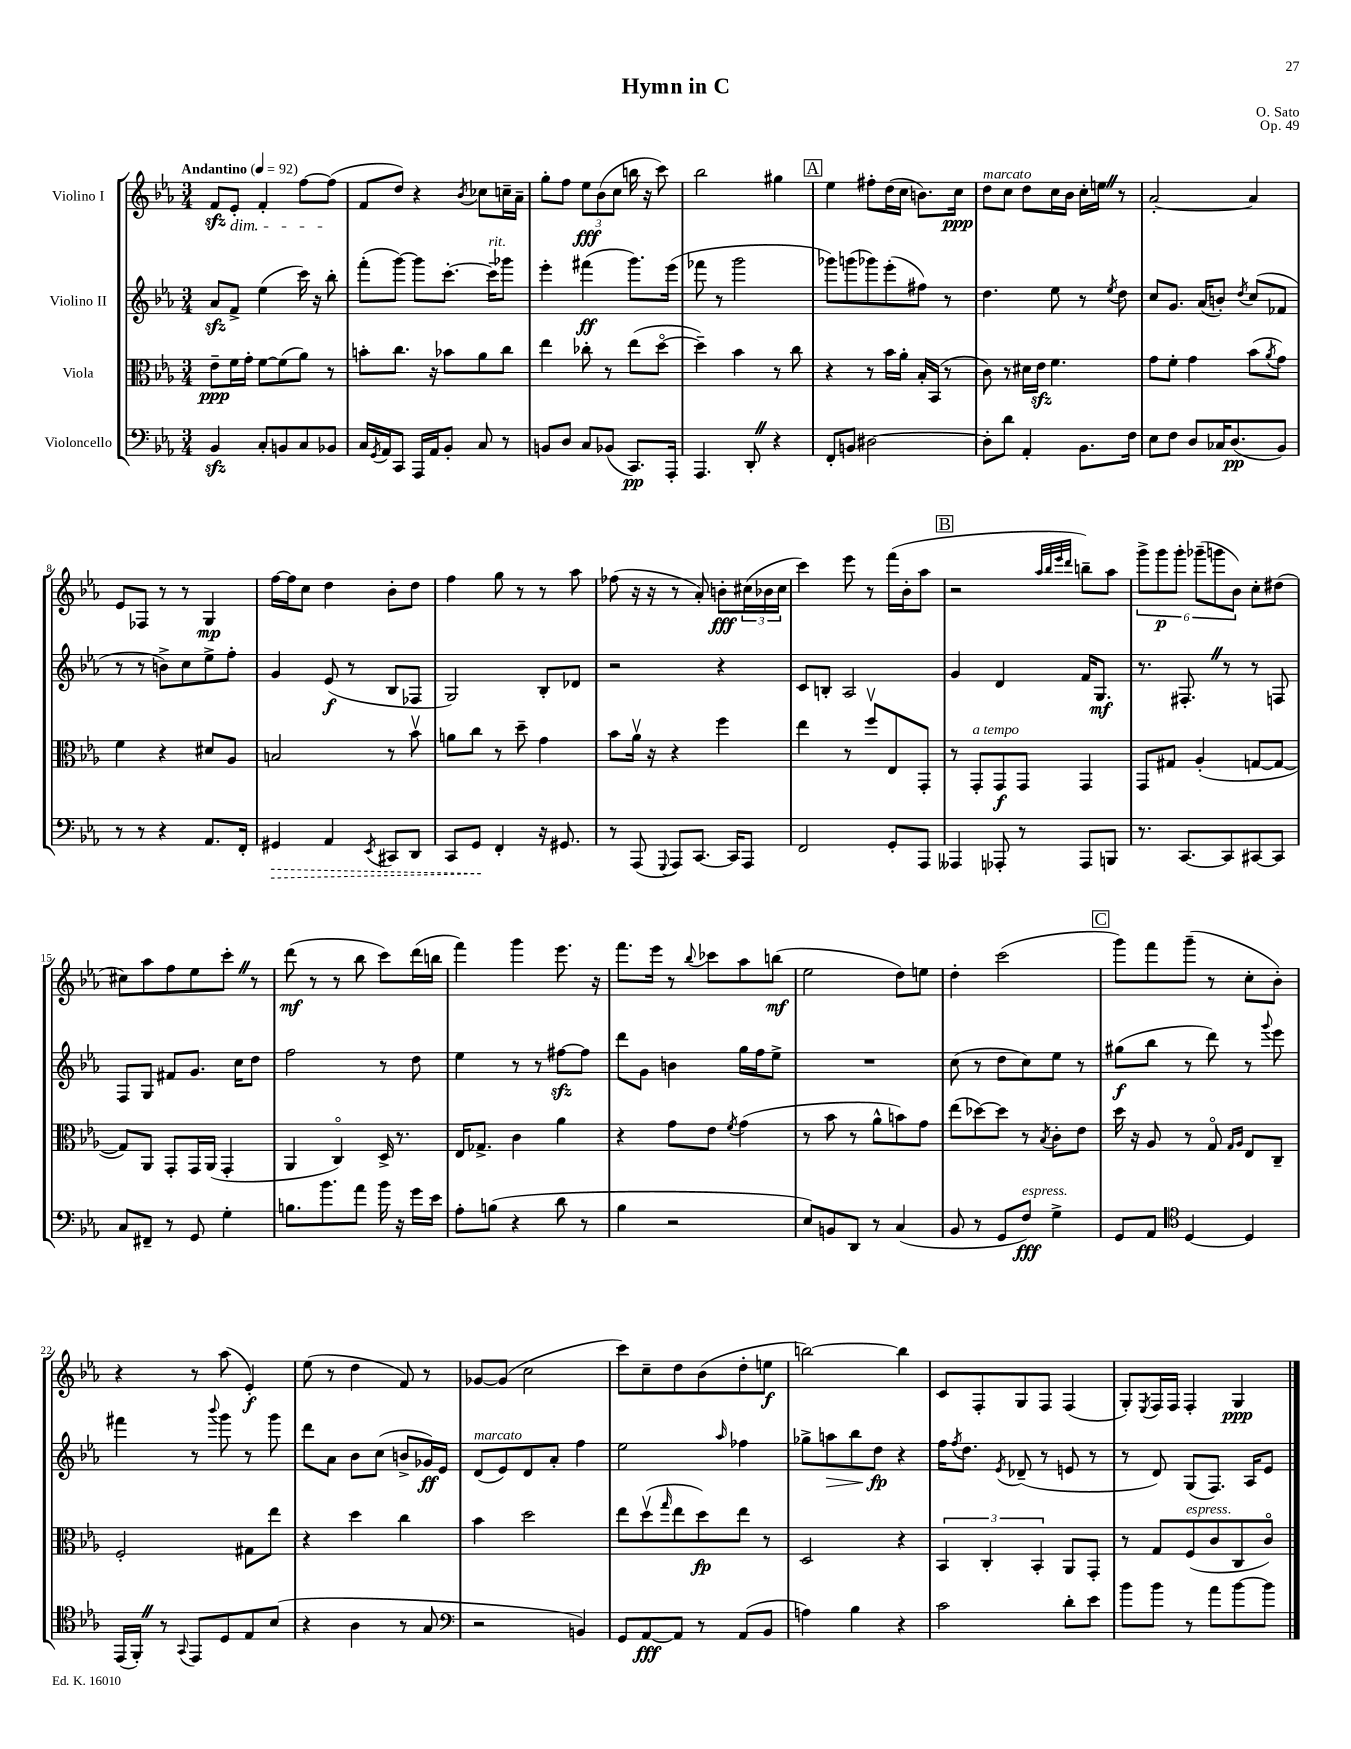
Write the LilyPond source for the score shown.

\header { title = "Hymn in C" composer = "O. Sato" opus = "Op. 49" }
<<
\new StaffGroup <<
\new Staff = "s0" \with { instrumentName = "Violino I" } {
    \clef treble \key ees \major \numericTimeSignature \time 3/4 \tempo "Andantino" 4 = 92
    f'8\sfz ees'8-.\dim f'4-. f''8~ f''8\!( |
    f'8 d''8) r4 \acciaccatura { bes'8 } ces''8 c''16-- aes'16-- |
    g''8-. f''8 \tuplet 3/2 { ees''8\fff bes'8( c''8 } b''16 r16 c'''8) |
    bes''2 gis''4 |
    \mark \markup { \box "A" } ees''4 fis''8-. d''16( c''16 b'8.) c''16\ppp |
    d''8^\markup { \italic "marcato" } c''8 d''8 c''16 bes'16 c''16-. e''16 \once \override BreathingSign.text = \markup { \musicglyph "scripts.caesura.straight" } \breathe r8 |
    aes'2~-. aes'4 |
    ees'8 fes8 r8 r8 g4\mp |
    f''16~ f''16 c''8 d''4 bes'8-. d''8 |
    f''4 g''8 r8 r8 aes''8 |
    fes''8( r16 r16 r8 aes'8-.) b'8-.\fff \tuplet 3/2 { cis''16( bes'16 cis''16 } |
    c'''4) ees'''8 r8 f'''16( bes'16-. aes''8 |
    \mark \markup { \box "B" } r2 \grace { aes''32 bes''32 ees'''32 d'''32 } b''8--) aes''8 |
    \tuplet 6/4 { g'''8-> g'''8\p g'''8-. ges'''8--( g'''8 bes'8) } c''8-. dis''8( |
    cis''8) aes''8 f''8 ees''8 c'''8-. \once \override BreathingSign.text = \markup { \musicglyph "scripts.caesura.straight" } \breathe r8 |
    d'''8\mf( r8 r8 bes''8 c'''8) d'''16( b''16 |
    f'''4) g'''4 ees'''8. r16 |
    f'''8. ees'''16 r8 \appoggiatura { bes''8 } ces'''8 aes''8 b''8\mf( |
    ees''2 d''8) e''8 |
    d''4-. c'''2( |
    \mark \markup { \box "C" } g'''8) f'''8 g'''8--( r8 c''8-. bes'8-.) |
    r4 r8 aes''8( ees'4-.\f) |
    ees''8( r8 d''4 f'8) r8 |
    ges'8~ ges'8( c''2 |
    c'''8) c''8-- d''8 bes'8( d''8-. e''8\f |
    b''2~) b''4 |
    c'8 f8-. g8 f8 f4( |
    g8-.) \acciaccatura { ees8 } f16 f16 f4-. g4\ppp \bar "|." |
}
\new Staff = "s1" \with { instrumentName = "Violino II" } {
    \clef treble \key ees \major \numericTimeSignature \time 3/4
    aes'8\sfz f'8-> ees''4( c'''16) r16 bes''8-. |
    f'''8-.( g'''8~) g'''8 c'''8.~-. c'''16--^\markup { \italic "rit." } ges'''8 |
    ees'''4-. fis'''4\ff( g'''8.) ees'''16( |
    fes'''8 r8 g'''2 |
    \mark \markup { \box "A" } ges'''8) g'''8( ges'''8) ees'''8-.( fis''8) r8 |
    d''4. ees''8 r8 \acciaccatura { ees''8 } d''8 |
    c''8 g'8. aes'16( b'8-.) \acciaccatura { d''8 } c''8( fes'8 |
    r8 r8 b'8->) c''8 ees''8-> f''8-. |
    g'4 ees'8\f( r8 bes8 fes8 |
    g2) bes8-. des'8 |
    r2 r4 |
    c'8 b8-. aes2 |
    \mark \markup { \box "B" } g'4 d'4 f'16 g8.\mf |
    r8. fis8.-. \once \override BreathingSign.text = \markup { \musicglyph "scripts.caesura.straight" } \breathe r8 r8 f8 |
    f8 g8 fis'8 g'8. c''16 d''8 |
    f''2 r8 d''8 |
    ees''4 r8 r8 fis''8~\sfz fis''8 |
    d'''8 g'8 b'4 g''16 f''16 ees''8-> |
    R2. |
    c''8( r8 d''8 c''8) ees''8 r8 |
    \mark \markup { \box "C" } gis''8\f( bes''8 r8 d'''8) r8 \appoggiatura { g'''8 } ees'''8 |
    fis'''4 r8 \appoggiatura { bes'''8 } g'''8 r8 g'''8 |
    d'''8 aes'8 bes'8 c''8( b'8-> ges'16\ff) ees'16 |
    d'8^\markup { \italic "marcato" }( ees'8) d'8 aes'8-. f''4 |
    ees''2 \grace { aes''16 } fes''4 |
    ges''8-> a''8\> bes''8 d''8\fp\! r4 |
    f''16 \acciaccatura { f''8 } d''8. \acciaccatura { ees'8 } des'8--( r8 e'8 r8 |
    r8 d'8) g8( f8.) aes16 ees'8 \bar "|." |
}
\new Staff = "s2" \with { instrumentName = "Viola" } {
    \clef alto \key ees \major \numericTimeSignature \time 3/4
    ees'8--\ppp f'16 g'16-. f'8~ f'8( aes'8) r8 |
    b'8-. c''8. r16 bes'8 aes'8 c''8 |
    ees''4 ces''8-. r8 ees''8( d''8~\flageolet |
    d''4--) bes'4 r8 c''8 |
    \mark \markup { \box "A" } r4 r8 bes'16 aes'16-. bes16-. bes,16( r8 |
    c'8) r8 dis'16 ees'16\sfz f'4. |
    g'8 f'8-. g'4 bes'8( \acciaccatura { aes'8 } g'8) |
    f'4 r4 dis'8 aes8 |
    b2 r8 bes'8\upbow |
    a'8 c''8 r8 d''8-- g'4 |
    bes'8 aes'16\upbow r16 r4 f''4 |
    ees''4 r8 f''8\upbow ees8 g,8-. |
    \mark \markup { \box "B" } r8 g,8-.^\markup { \italic "a tempo" } g,8\f g,8 g,4 |
    g,8 gis8 aes4-.( g8~ g8~ |
    g8) aes,8 g,8-. g,16 aes,16( g,4-. |
    aes,4 c4\flageolet) d16-> r8. |
    ees16 ges8.-> c'4 aes'4 |
    r4 g'8 ees'8 \acciaccatura { f'8 } g'4( |
    r8 bes'8 r8 aes'8-^ b'8) g'8 |
    ees''8( des''8~) des''8 r8 \acciaccatura { bes8 } c'8-. ees'8 |
    \mark \markup { \box "C" } d''16 r16 aes8 r8 g8\flageolet \grace { g16 aes16 } ees8 c8-- |
    f2-. gis8 ees''8 |
    r4 d''4 c''4 |
    bes'4 d''2 |
    ees''8 d''8\upbow( \grace { g''16 } ees''8 d''8\fp) ees''8 r8 |
    d2 r4 |
    \tuplet 3/2 { bes,4 c4-. bes,4-. } aes,8 g,8-. |
    r8 g8 f8^\markup { \italic "espress." }( c'8 c8 c'8\flageolet) \bar "|." |
}
\new Staff = "s3" \with { instrumentName = "Violoncello" } {
    \clef bass \key ees \major \numericTimeSignature \time 3/4
    bes,4\sfz c8-. b,8 c8 bes,8 |
    c16 \acciaccatura { g,8 } aes,16 c,8 aes,,16 aes,16 bes,8-. c8 r8 |
    b,8 d8 c8 bes,8( c,8.\pp) aes,,16-. |
    aes,,4. d,8-. \once \override BreathingSign.text = \markup { \musicglyph "scripts.caesura.straight" } \breathe r4 |
    \mark \markup { \box "A" } f,8-. b,8 dis2~ |
    dis8-. d'8 aes,4-. bes,8. f16 |
    ees8 f8 d8 ces16 d8.\pp( bes,8) |
    r8 r8 r4 aes,8. f,16-. |
    \once \override Hairpin.style = #'dashed-line gis,4\> aes,4 \acciaccatura { ees,8 } cis,8 d,8 |
    c,8 g,8\! f,4-. r16 gis,8. |
    r8 aes,,8( \appoggiatura { g,,8 } aes,,8) c,8.~ c,16 aes,,8 |
    f,2 g,8-. aes,,8 |
    \mark \markup { \box "B" } aeses,,4 aes,,8-. r8 aes,,8 b,,8 |
    r8. c,8.~ c,8 cis,8~ cis,8 |
    c8 fis,8-- r8 g,8 g4-. |
    b8. bes'8. aes'8 bes'16 r16 g'16 ees'16 |
    aes8-. b8( r4 d'8 r8 |
    bes4 r2 |
    ees8) b,8 d,8 r8 c4( |
    bes,8 r8 g,8 f8\fff^\markup { \italic "espress." }) g4-> |
    \mark \markup { \box "C" } g,8 aes,8 \clef tenor d4~ d4 |
    ees,16( f,16-.) \once \override BreathingSign.text = \markup { \musicglyph "scripts.caesura.straight" } \breathe r8 \appoggiatura { g,8 } ees,8 d8 ees8 bes8( |
    r4 aes4 r8 g8 |
    \clef bass r2 b,4) |
    g,8 aes,8~\fff aes,8 r8 aes,8( bes,8 |
    a4) bes4 r4 |
    c'2 d'8-. ees'8 |
    bes'8 bes'8 r8 aes'8 bes'8~ bes'8 \bar "|." |
}
>>
>>
